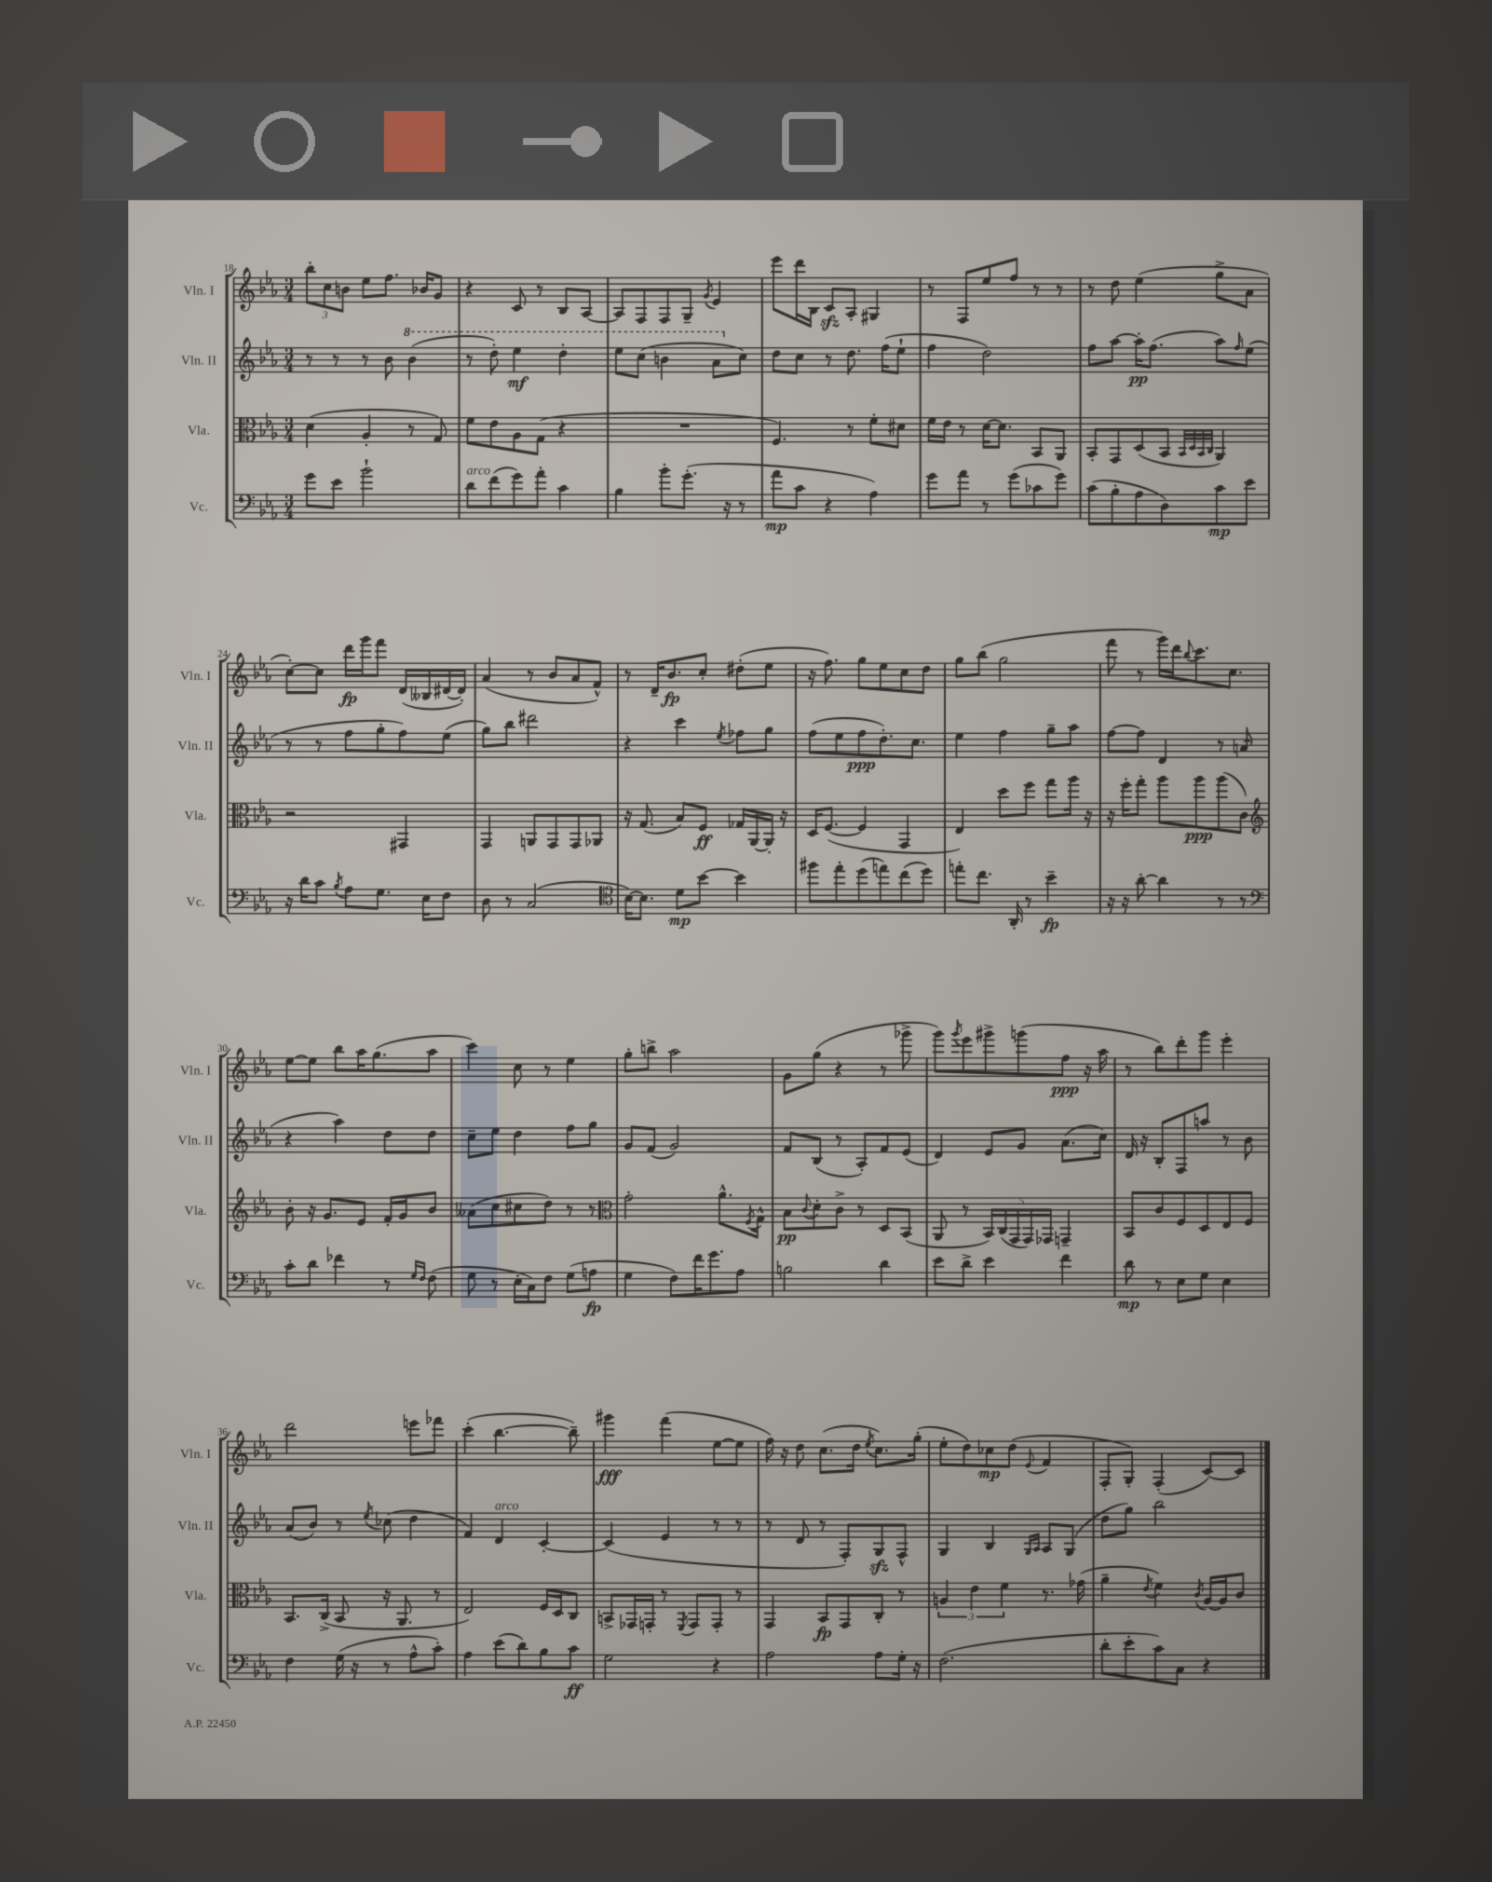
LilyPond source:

<<
\new StaffGroup <<
\new Staff = "s0" \with { instrumentName = "Vln. I" shortInstrumentName = "Vln. I" } {
    \clef treble \key ees \major \numericTimeSignature \time 3/4
    \tuplet 3/2 { bes''8-. c''8 b'8 } ees''8 f''8. bes'16 g'8 |
    r4 c'8 r8 bes8 aes8~ |
    aes8 f8 f8 g8-- \acciaccatura { g'8 } ees'4 |
    ees'''8 d'''16 bes16 c'8\sfz aes8-. gis4 |
    r8 f8 ees''8 f''8 r8 r8 |
    r8 d''8 ees''4( g''8-> aes'8 |
    c''8~-.) c''8 d'''16\fp g'''16 f'''8 d'16( beses16 dis'16~ dis'16-.) |
    aes'4( r8 bes'8 aes'8 f'8-^) |
    r8 d'16-- bes'8.\fp c''8-. dis''8-.( ees''8 |
    r16 f''8.) g''8 ees''8 c''8 d''8 |
    g''8 bes''8( g''2 |
    f'''8 r8 g'''16) d'''16 \appoggiatura { bes''8 } c'''8. c''8. |
    ees''8~ ees''8 bes''8 aes''16 g''8.( aes''8 |
    c'''4) c''8 r8 ees''4 |
    g''8-. b''8-> aes''2 |
    g'8 g''8( r4 r8 ges'''8-> |
    g'''8) \acciaccatura { g'''8 } ees'''8 gis'''8-> g'''8( f''8\ppp r16 aes''16 |
    r8 bes''8) d'''8-. g'''8 ees'''4-. |
    d'''2 e'''8 fes'''8 |
    c'''4-.( bes''4.~ bes''8--) |
    gis'''4\fff f'''4( ees''8~ ees''8 |
    f''16) r16 d''8 c''8.( d''16 \acciaccatura { ees''8 } c''8.) g''16-.( |
    ees''8-. d''8) ces''8\mp d''8( \appoggiatura { ees'8 } f'4 |
    f8-. g8-.) f4-.( c'8~) c'8 \bar "|." |
}
\new Staff = "s1" \with { instrumentName = "Vln. II" shortInstrumentName = "Vln. II" } {
    \clef treble \key ees \major \numericTimeSignature \time 3/4
    r8 r8 r8 bes'8 \ottava #1 bes''4( |
    r8 d'''8-.) ees'''4\mf d'''4-. |
    ees'''8 c'''8( b''4 aes''8 \ottava #0 c''8) |
    d''8 c''8 r8 d''8. f''16( ees''8-! |
    f''4 d''2) |
    f''8 aes''8~ aes''16-.\pp f''8.( aes''8) \grace { f''16 } ees''8( |
    r8 r8 f''8 g''8-. f''8) ees''8( |
    g''8) bes''8 dis'''2 |
    r4 c'''4 \acciaccatura { ees''8 } fes''8 g''8 |
    f''8( ees''8 f''8\ppp d''8.-.) c''8. |
    ees''4 f''4 g''8-- aes''8 |
    f''8~ f''8 d'4 r8 a'8( |
    r4 aes''4) d''8 d''8 |
    c''8-- ees''8 d''4 f''8 g''8 |
    g'8 f'8( g'2) |
    f'8 bes8( r8 aes8-.) f'8 ees'8( |
    d'4) ees'8 g'8 aes'8.( c''16) |
    d'16 r16 bes8-. f8 a''8 r8 bes'8 |
    aes'8( bes'8) r8 \acciaccatura { ees''8 } ces''8( d''4 |
    f'4) d'4^\markup { \italic "arco" } c'4~-. |
    c'4( ees'4 r8 r8 |
    r8 d'8 r8 f8-.) g8\sfz f8-^ |
    g4 bes4 \grace { g16 aes16 } aes8 g8( |
    d''8 g''8) bes''2 \bar "|." |
}
\new Staff = "s2" \with { instrumentName = "Vla." shortInstrumentName = "Vla." } {
    \clef alto \key ees \major \numericTimeSignature \time 3/4
    d'4( aes4-. r8 g8) |
    f'8 ees'8 aes8 g8( r4 |
    R2. |
    f4.) r8 f'8-. dis'8 |
    f'16 ees'16 r8 d'16~ d'8. bes,8 aes,8 |
    bes,8-. g,8 d8( bes,8 \grace { bes,32 d32 bes,32 c32 } aes,4) |
    r2 gis,4 |
    g,4 a,8 g,8 g,8 aes,8 |
    r16 g8.( bes8) f8\ff ges16 aes,16~ aes,16-. r16 |
    d16 f8.~( f4 g,4 |
    ees4) d''8 f''8 g''8 aes''16 r16 |
    r16 f''16-. g''8-. aes''8 aes''8\ppp aes''8( c'8) |
    \clef treble bes'8-. r16 g'8. ees'8 f'16-. g'16 bes'8 |
    aeses'8( c''8 cis''8 d''8) r8 r8 |
    \clef alto g'2-. aes'8.-^ \acciaccatura { f8 } g16-^ |
    bes8\pp \appoggiatura { c'8 } d'8-. c'8-> r8 d8 bes,8( |
    aes,8 r8 \tuplet 5/4 { bes,16) c16( g,16 g,16) ges,16 } g,4-- |
    bes,8 c'8 f8 d8 ees8 f8 |
    bes,8. c16->( bes,8 r16 aes,8. r8 |
    ees2) f16 d16 c8 |
    b,8-> ges,16 g,16-. r8 \acciaccatura { f,8 } g,8 g,8-. r8 |
    g,4 bes,8\fp g,8 c8-. r8 |
    \tuplet 3/2 { a4 ees'4 f'4 } r8. ges'16( |
    aes'4-- \acciaccatura { ees'8 } f'4) \acciaccatura { c'8 } aes16~ aes16 c'8 \bar "|." |
}
\new Staff = "s3" \with { instrumentName = "Vc." shortInstrumentName = "Vc." } {
    \clef bass \key ees \major \numericTimeSignature \time 3/4
    g'8 ees'8 bes'2-! |
    d'8^\markup { \italic "arco" } f'8( g'8) aes'8-. c'4 |
    bes4 bes'8-. g'8.-.( r16 r8 |
    aes'8\mp c'8 r4 aes4) |
    g'8 aes'8 r8 g'8( ces'8 g'8) |
    c'8( bes8-. aes8 d8) c'8\mp ees'8 |
    r16 d'16 c'8 \acciaccatura { bes8 } aes8 g8. ees16 f8 |
    d8 r8 c2( |
    \clef tenor bes16~) bes8. d'8\mp bes'8~ bes'4 |
    fis''8 ees''8-. d''8( e''8) c''8( d''8) |
    e''8-. c''8. aes,16-. r8 bes'4--\fp |
    r16 r16 aes'8~-. aes'4 r8 r8 |
    \clef bass c'8-. d'8 fes'4 r8 \grace { g16 f16 } f8( |
    g8 r8 ees16-. c16) f8 g8( a8\fp |
    g4 f8) f'16 g'8. aes8 |
    b2 d'4 |
    ees'8 d'8-> ees'4 f'4 |
    d'8\mp r8 ees8 g8 ees4 |
    f4 g16( r16 r8 aes8-^ c'8-.) |
    aes4 ees'8( d'8) bes8 c'8\ff |
    g2 r4 |
    aes2 aes8 g16-. r16 |
    f2.( |
    d'8-. ees'8-. c'8) c8 r4 \bar "|." |
}
>>
>>
\layout { \context { \Score currentBarNumber = #18 } }
